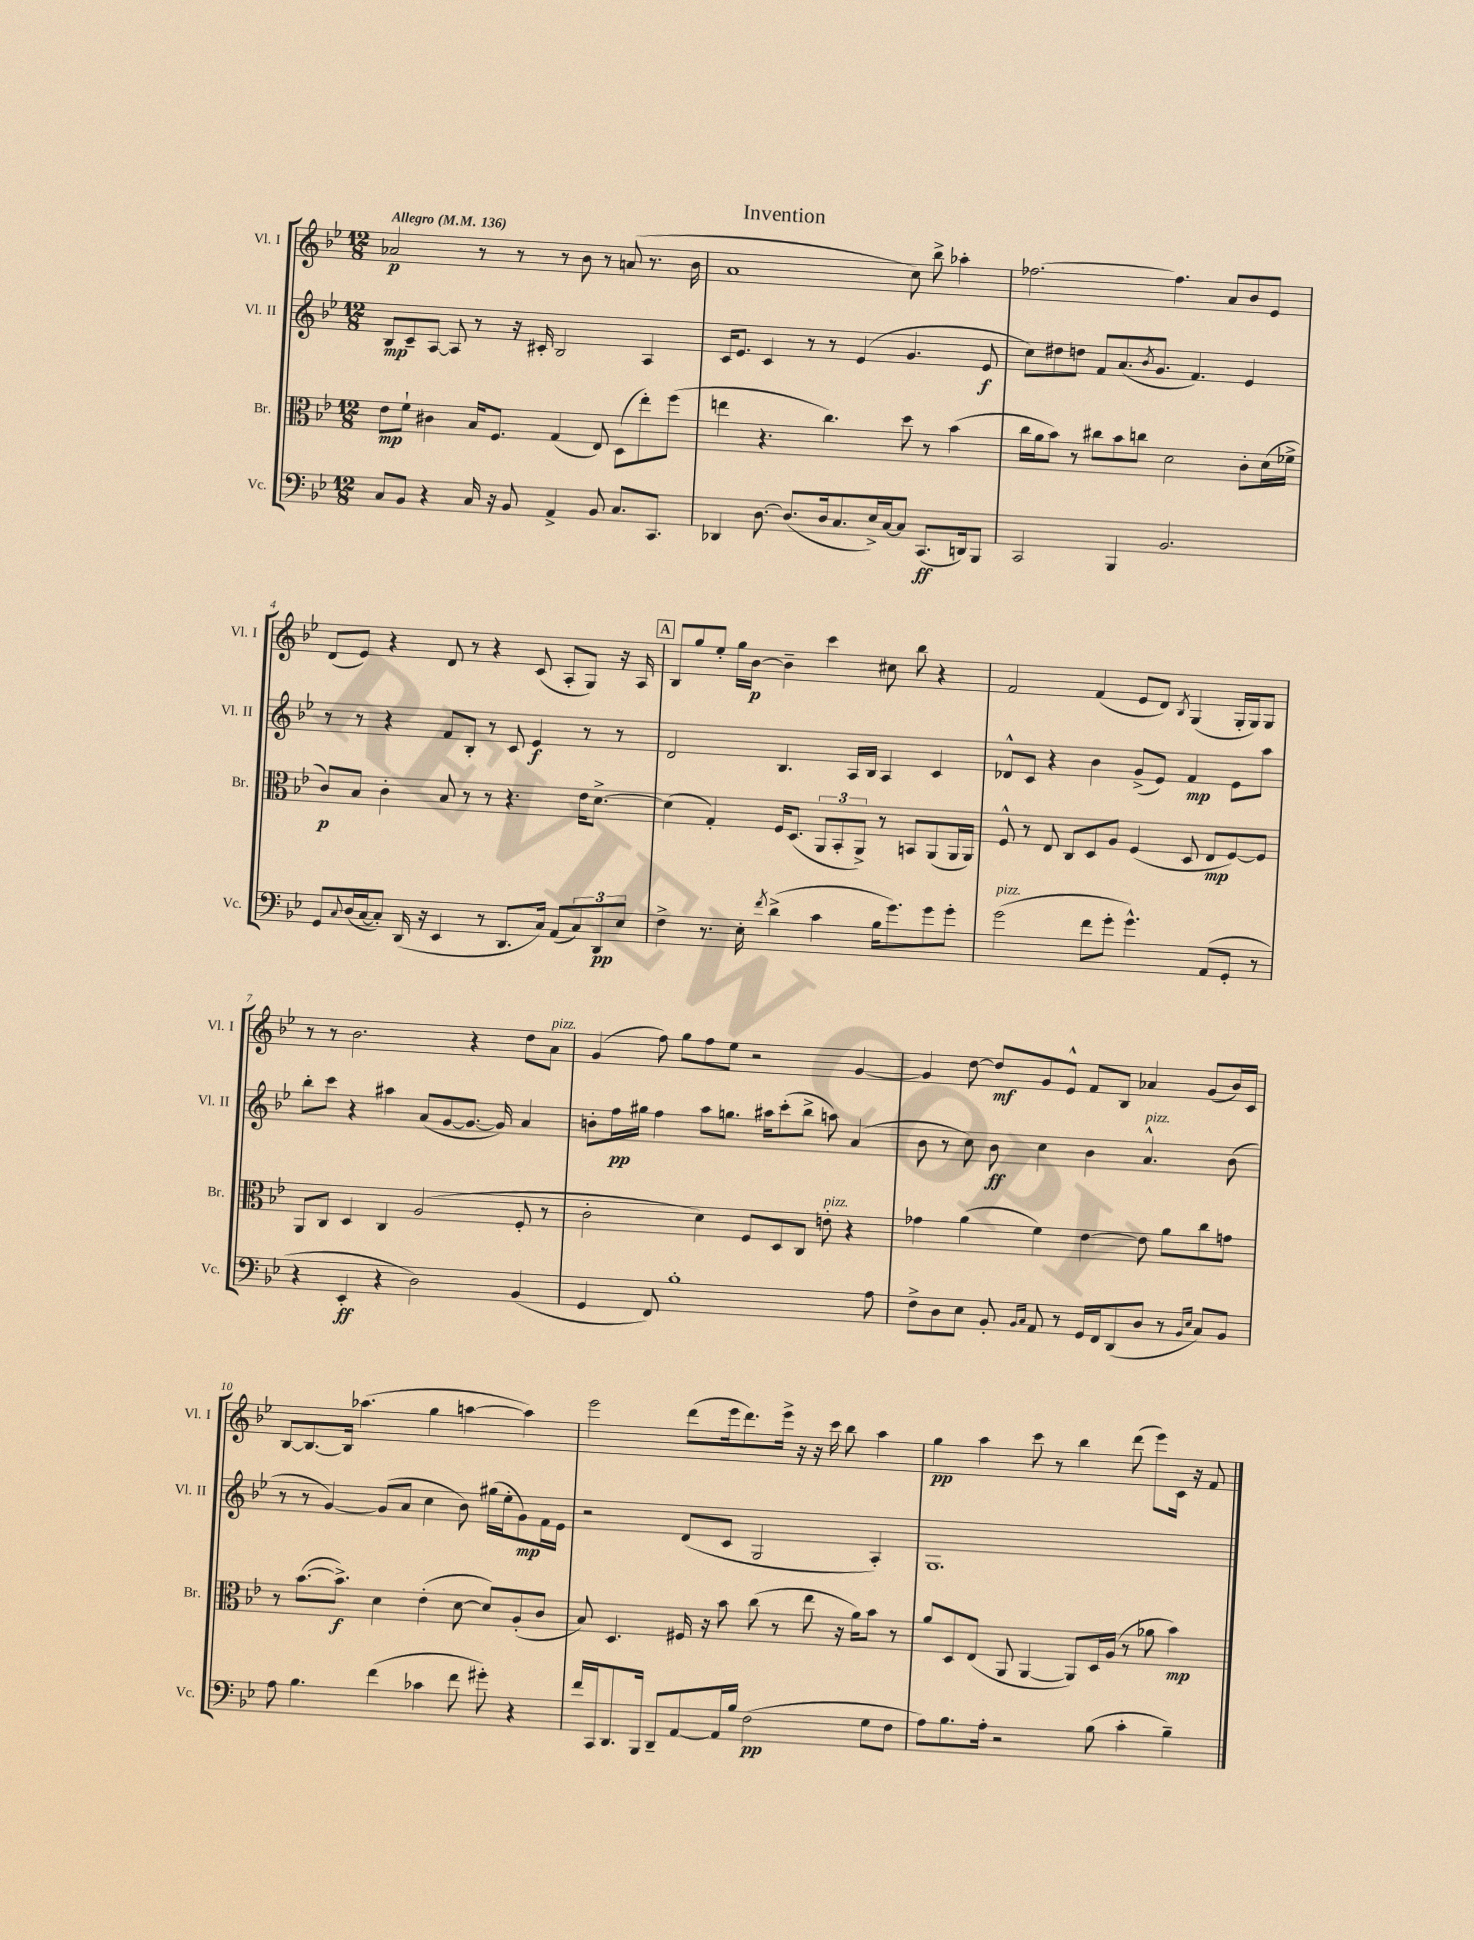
\header { title = "Invention" }
<<
\new StaffGroup <<
\new Staff = "s0" \with { instrumentName = "Vl. I" shortInstrumentName = "Vl. I" } {
    \clef treble \key bes \major \numericTimeSignature \time 12/8 \tempo "Allegro" 4 = 136
    aes'2\p r8 r8 r8 bes'8 r8 a'8( r8. bes'16 |
    a'1 c''8) bes''8-> aes''4-. |
    fes''2.~ fes''4. a'8 bes'8 ees'8 |
    d'8( ees'8) r4 d'8 r8 r4 c'8( a8-. g8) r16 a16 |
    \mark \markup { \box "A" } bes8 g''8 ees''8-. g''16 bes'16~\p bes'4-- c'''4 cis''8 bes''8 r4 |
    f'2 f'4( ees'8 d'8) \acciaccatura { bes8 } g4( g16-. g16) g8 |
    r8 r8 bes'2. r4 d''8 a'8^\markup { \italic "pizz." } |
    g'4( f''8) g''8 f''8 ees''8 r2 g'4~ |
    g'4 d''8~ d''8\mf g'8 ees'8-^ f'8 bes8 aes'4 g'8( bes'16) c'16 |
    bes8~ bes8.~ bes16 aes''4.( g''4 a''4~ a''4) |
    ees'''2 d'''8( ees'''16 d'''8.) ees'''16-> r16 r16 c'''16 bes''8 a''4 |
    g''4\pp a''4 c'''8 r8 bes''4 d'''8( ees'''8) c'16 r16 f'8 \bar "|." |
}
\new Staff = "s1" \with { instrumentName = "Vl. II" shortInstrumentName = "Vl. II" } {
    \clef treble \key bes \major \numericTimeSignature \time 12/8
    bes8\mp c'8-- a8~ a8 r8 r16 cis'16-. bes2 a4 |
    c'16 ees'8. c'4 r8 r8 ees'4( g'4. ees'8\f |
    c''8) dis''8 d''8 f'8 a'8.( \acciaccatura { bes'8 } g'8. f'4.) ees'4 |
    r8 r8 r4 f'8 bes8-. r8 c'8 ees'4\f r8 r8 |
    \mark \markup { \box "A" } d'2 bes4. a16 bes16 a4 c'4 |
    des'8-^ c'8 r4 bes'4 g'8->( ees'8) f'4\mp ees'8 a''8 |
    bes''8-. c'''8 r4 ais''4 a'8( g'8~ g'8.~ g'16) a'4 |
    b'8-. f''16\pp gis''16 f''4 a''8 g''8. ais''16 c'''8-.( bes''8-> a''8) a'4( |
    bes'8 r8 c''8) bes'8\ff c''4 bes'4 a'4.-^^\markup { \italic "pizz." } bes'8( |
    r8 r8 g'4~) g'8( a'8 c''4 bes'8) gis''16( ees''16-. g'8\mp) f'16 ees'16 |
    r2 d'8( c'8 g2 a4-.) |
    g1. \bar "|." |
}
\new Staff = "s2" \with { instrumentName = "Br." shortInstrumentName = "Br." } {
    \clef alto \key bes \major \numericTimeSignature \time 12/8
    ees'8\mp f'8-! cis'4 bes16 f8. g4( ees8) d8( ees''8-.) f''8( |
    e''4 r4. c''4.) d''8 r8 bes'4( |
    c''16 a'16 bes'8) r8 cis''8 bes'8 c''8 d'2 c'8-. d'16( fes'16-> |
    c'8\p) bes8 c'4-. bes8 r8 r8 r4. ees'16 d'8.~-> |
    \mark \markup { \box "A" } d'4( g4-.) f16 d8.( \tuplet 3/2 { a,8 bes,8-. a,8->) } r8 b,8 a,8( a,16 a,16) |
    f8-^ r8 ees8 c8 d8 a8 f4( d8 ees8\mp f8~) f8 |
    a,8 c8 d4 c4 a2( f8-. r8 |
    c'2-. d'4) f8 d8 c8 e'8-.^\markup { \italic "pizz." } r4 |
    ges'4 a'4( f'4) ees'4~ ees'8 a'8 c''8 g'8 |
    r8 bes'8.~( bes'8.->\f) d'4 ees'4-.( d'8~ d'8) a8-.( c'8 |
    bes8) d4. fis16 r16 bes'8 c''8( r8 ees''8 r16 a'16) bes'8 r8 |
    a'8 d8 ees8( a,8 a,4~ a,8) d16 a16( r8 aes'8 bes'4\mp) \bar "|." |
}
\new Staff = "s3" \with { instrumentName = "Vc." shortInstrumentName = "Vc." } {
    \clef bass \key bes \major \numericTimeSignature \time 12/8
    c8 bes,8 r4 c16 r16 bes,8 a,4-> bes,8 c8. c,8. |
    des,4 d8.~ d8.( d16 c8. ees16->) c16~ c8 c,8.\ff( d,16) bes,,8 |
    c,2 bes,,4 bes,2. |
    g,8 \appoggiatura { c8 } d16( c16~ c8-.) d,16( r16 ees,4 r8 d,8. c16) a,8( \tuplet 3/2 { c8) d,8\pp ees8 } |
    \mark \markup { \box "A" } f4-> r8. ees16-. \acciaccatura { f'8 } d'4->( c'4 bes16 g'8.) g'8 g'8-. |
    g'2^\markup { \italic "pizz." }( f'8 g'8-. g'4.-^) a,8( g,8-. r8 |
    r4 ees,4-.\ff r4 d2) bes,4( |
    g,4 f,8) bes1-. a8 |
    f8-> d8 ees8 bes,8-. \grace { bes,16 c16 } a,8 r8 g,16 f,16 d,8( d8 r8 \grace { bes,16 ees16 } c8) bes,8 |
    a8 bes4. f'4( ces'4 f'8 gis'8-.) r4 |
    f'16 c,16 d,8. bes,,16 d,8-- a,8~ a,16 bes16 f2\pp( g8 f8 |
    a8) bes8. a16-. r2 bes8( c'4-. bes4--) \bar "|." |
}
>>
>>
